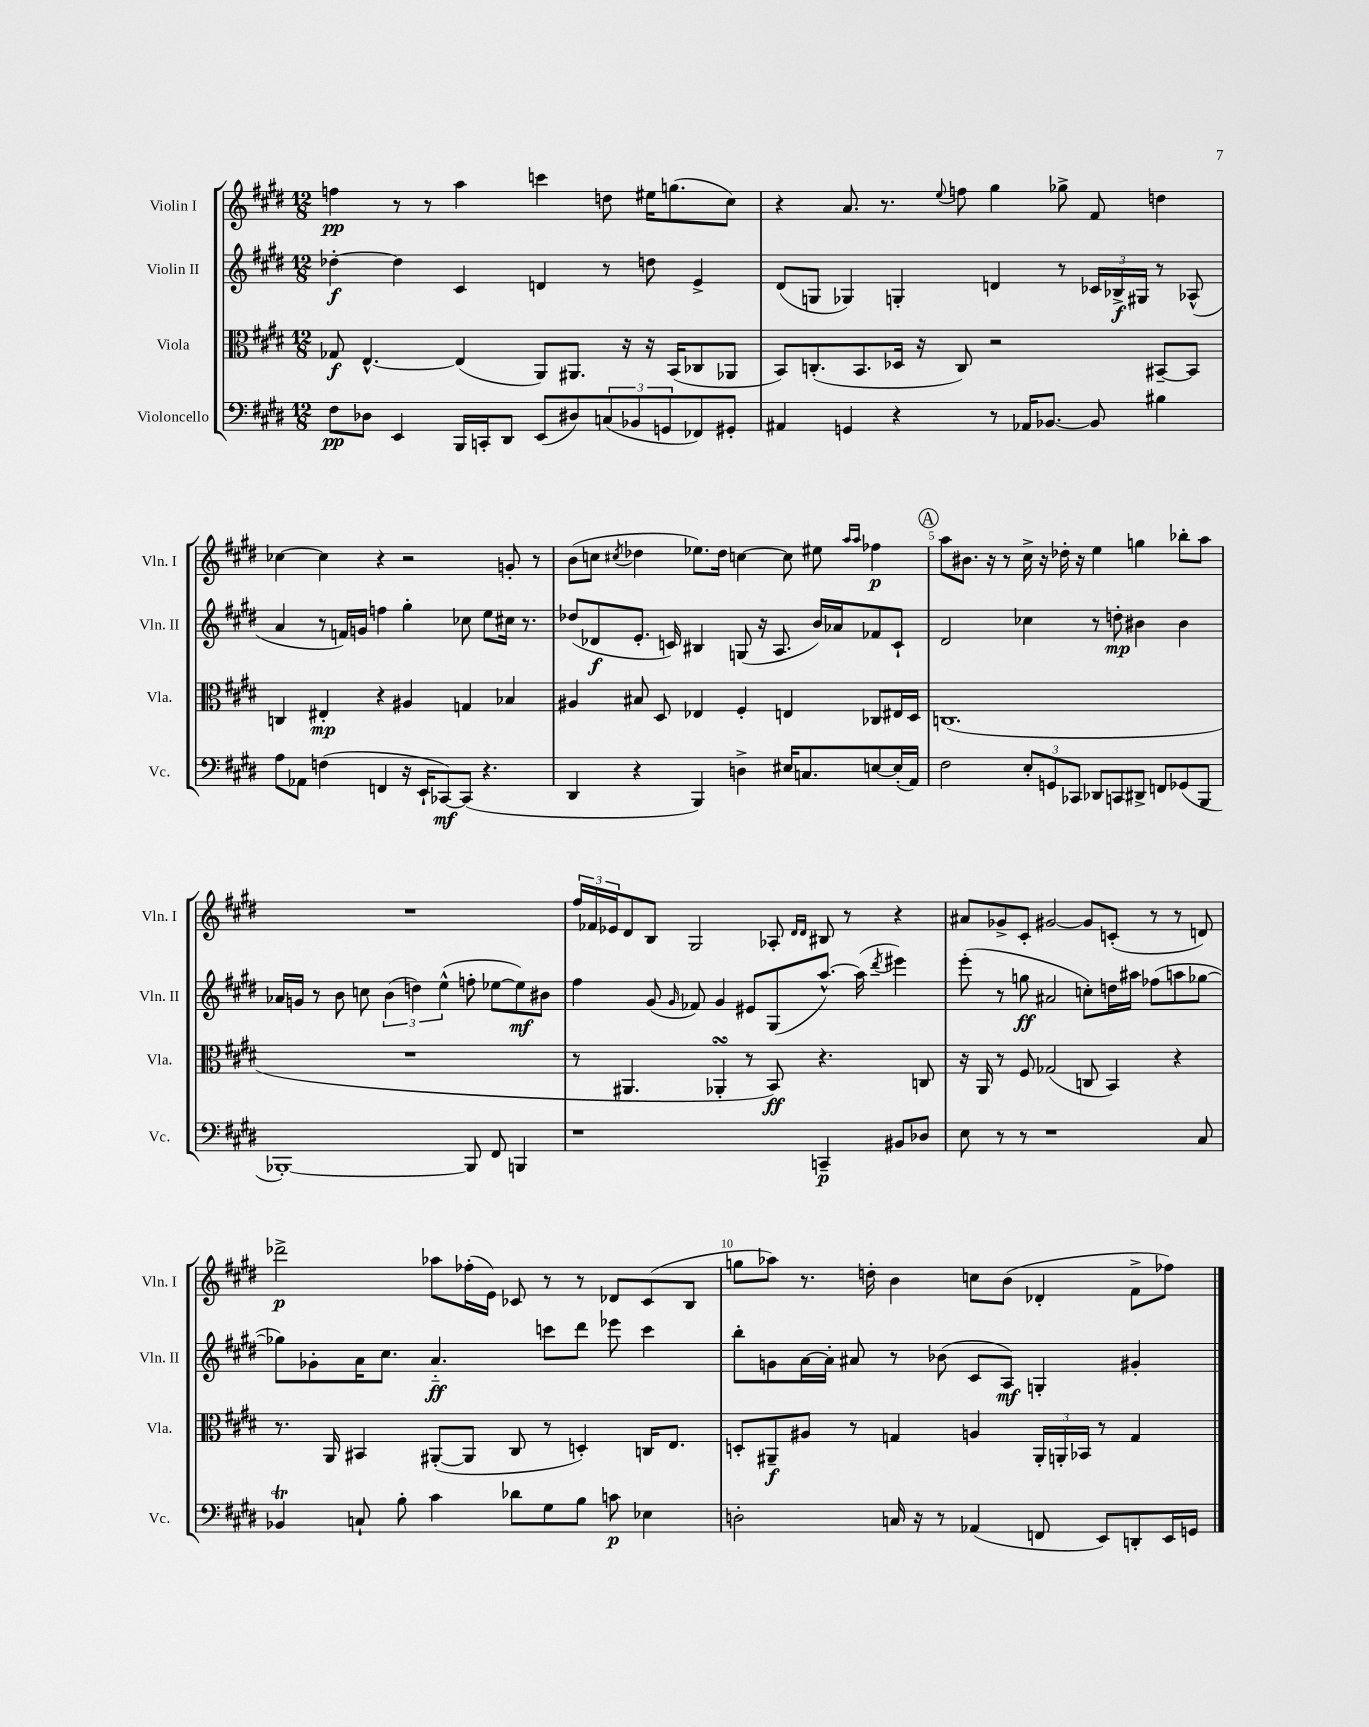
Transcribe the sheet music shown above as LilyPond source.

<<
\new StaffGroup <<
\new Staff = "s0" \with { instrumentName = "Violin I" shortInstrumentName = "Vln. I" } {
    \clef treble \key e \major \numericTimeSignature \time 12/8
    f''4\pp r8 r8 a''4 c'''4 d''8 eis''16 g''8.( cis''8) |
    r4 a'8. r8. \appoggiatura { e''8 } f''8 gis''4 ges''8-> fis'8 d''4 |
    ces''4~ ces''4 r4 r2 g'8-. r8 |
    b'8( c''8 \acciaccatura { cis''8 } des''4 ees''8.) des''16 c''4~ c''8 eis''8 \grace { a''16 a''16 } fes''4\p |
    \mark \markup { \circle "A" } a''8 bis'8. r16 r8 cis''16-> r16 des''16-. r16 e''4 g''4 bes''8-. a''8 |
    R1. |
    \tuplet 3/2 { fis''16 fes'16 ees'16 } dis'8 b8 gis2 aes8-. \grace { dis'16 dis'16 } bis8 r8 r4 |
    ais'8 ges'8-> cis'8-. gis'2~ gis'8 c'8-.( r8 r8 d'8) |
    des'''2->\p aes''8 fes''16-.( e'16) ces'8 r8 r8 des'8 ces'8( b8 |
    g''8 aes''8) r8. d''16-. b'4 c''8 b'8( des'4-. fis'8-> fes''8) \bar "|." |
}
\new Staff = "s1" \with { instrumentName = "Violin II" shortInstrumentName = "Vln. II" } {
    \clef treble \key e \major \numericTimeSignature \time 12/8
    des''4~-.\f des''4 cis'4 d'4 r8 d''8 e'4-> |
    dis'8( g8 ges4) g4-. d'4 r8 \tuplet 3/2 { ces'16 bes16->\f gis16 } r8 aes8-^( |
    a'4 r8 f'16) g'16 f''4 gis''4-. ces''8 e''8 cis''16 r8. |
    des''8( des'8\f e'8.-. c'16) bis4 g8( r16 a8. b'16) aes'16 fes'8 c'8-! |
    \mark \markup { \circle "A" } dis'2 ces''4 r8 d''8-.\mp bis'4 bis'4 |
    aes'16 g'16 r8 b'8 c''8 \tuplet 3/2 { b'4( d''4) e''4-^( } f''8-. ees''8~ ees''8\mf) bis'8 |
    fis''4 gis'8( \grace { gis'16 } fes'8) gis'4 eis'8 gis8( a''8.~-^) a''16( \acciaccatura { dis'''8 } eis'''4) |
    e'''8-.( r8 g''8\ff ais'2 c''8-.) d''16 ais''16 fes''8( a''8 ges''8~ |
    ges''8) ges'8-. a'16 cis''8. a'4.-_\ff c'''8 dis'''8 ees'''8 c'''4 |
    b''8-. g'8 a'16~ a'16-. ais'8 r8 bes'8( cis'8 a8\mf) g4-. gis'4-. \bar "|." |
}
\new Staff = "s2" \with { instrumentName = "Viola" shortInstrumentName = "Vla." } {
    \clef alto \key e \major \numericTimeSignature \time 12/8
    ges8\f e4.~-^ e4( a,8) ais,8. r16 r16 b,16( ces8 aes,8 |
    b,8) c8.-.( b,8. des16 r16 c8) r2 bis,8~-- bis,8 |
    c4 eis4-.\mp r4 ais4 g4 bes4 |
    ais4 bis8 dis8 ees4 fis4-. e4 ces8 eis16 dis16 |
    \mark \markup { \circle "A" } c1.( |
    R1. |
    r8 ais,4. aes,4-.\turn r8 b,8\ff) r4. c8 |
    r16 a,16 r8 fis8 ges2( c8 b,4) r4 |
    r8. a,16 bis,4 ais,8~-.( ais,8 cis8 r8 d4-.) c16 e8. |
    d8-. ais,8--\f ais8 r8 g4 a4 \tuplet 3/2 { ais,16-. a,16-. bes,16 } r8 g4 \bar "|." |
}
\new Staff = "s3" \with { instrumentName = "Violoncello" shortInstrumentName = "Vc." } {
    \clef bass \key e \major \numericTimeSignature \time 12/8
    fis8\pp des8 e,4 b,,16 c,16-. dis,8 e,8( dis8) \tuplet 3/2 { c8( bes,8 g,8 } fes,8) gis,8-. |
    ais,4 g,4 r4 r8 aes,16 bes,8.~ bes,8 bis4 |
    a8 aes,8 f4( f,4 r16 e,16-! ces,8~\mf) ces,8( r4. |
    dis,4 r4 b,,4) d4-> eis16 c8. e8~ e16-.( a,16) |
    \mark \markup { \circle "A" } fis2 \tuplet 3/2 { e8-. g,8 ces,8 } des,8 c,8 dis,8-> f,8 ges,8( b,,8 |
    bes,,1~-.) bes,,8 fis,8 b,,4 |
    r1 c,4--\p bis,8 des8 |
    e8 r8 r8 r1 cis8 |
    bes,4\trill c8-! b8-. cis'4 des'8 gis8 b8 c'8\p ees4 |
    d2-. c16 r16 r8 aes,4( f,8 e,8) d,8-. e,16 g,16 \bar "|." |
}
>>
>>
\layout { \context { \Score \override BarNumber.break-visibility = ##(#f #t #t) barNumberVisibility = #(every-nth-bar-number-visible 5) } }
